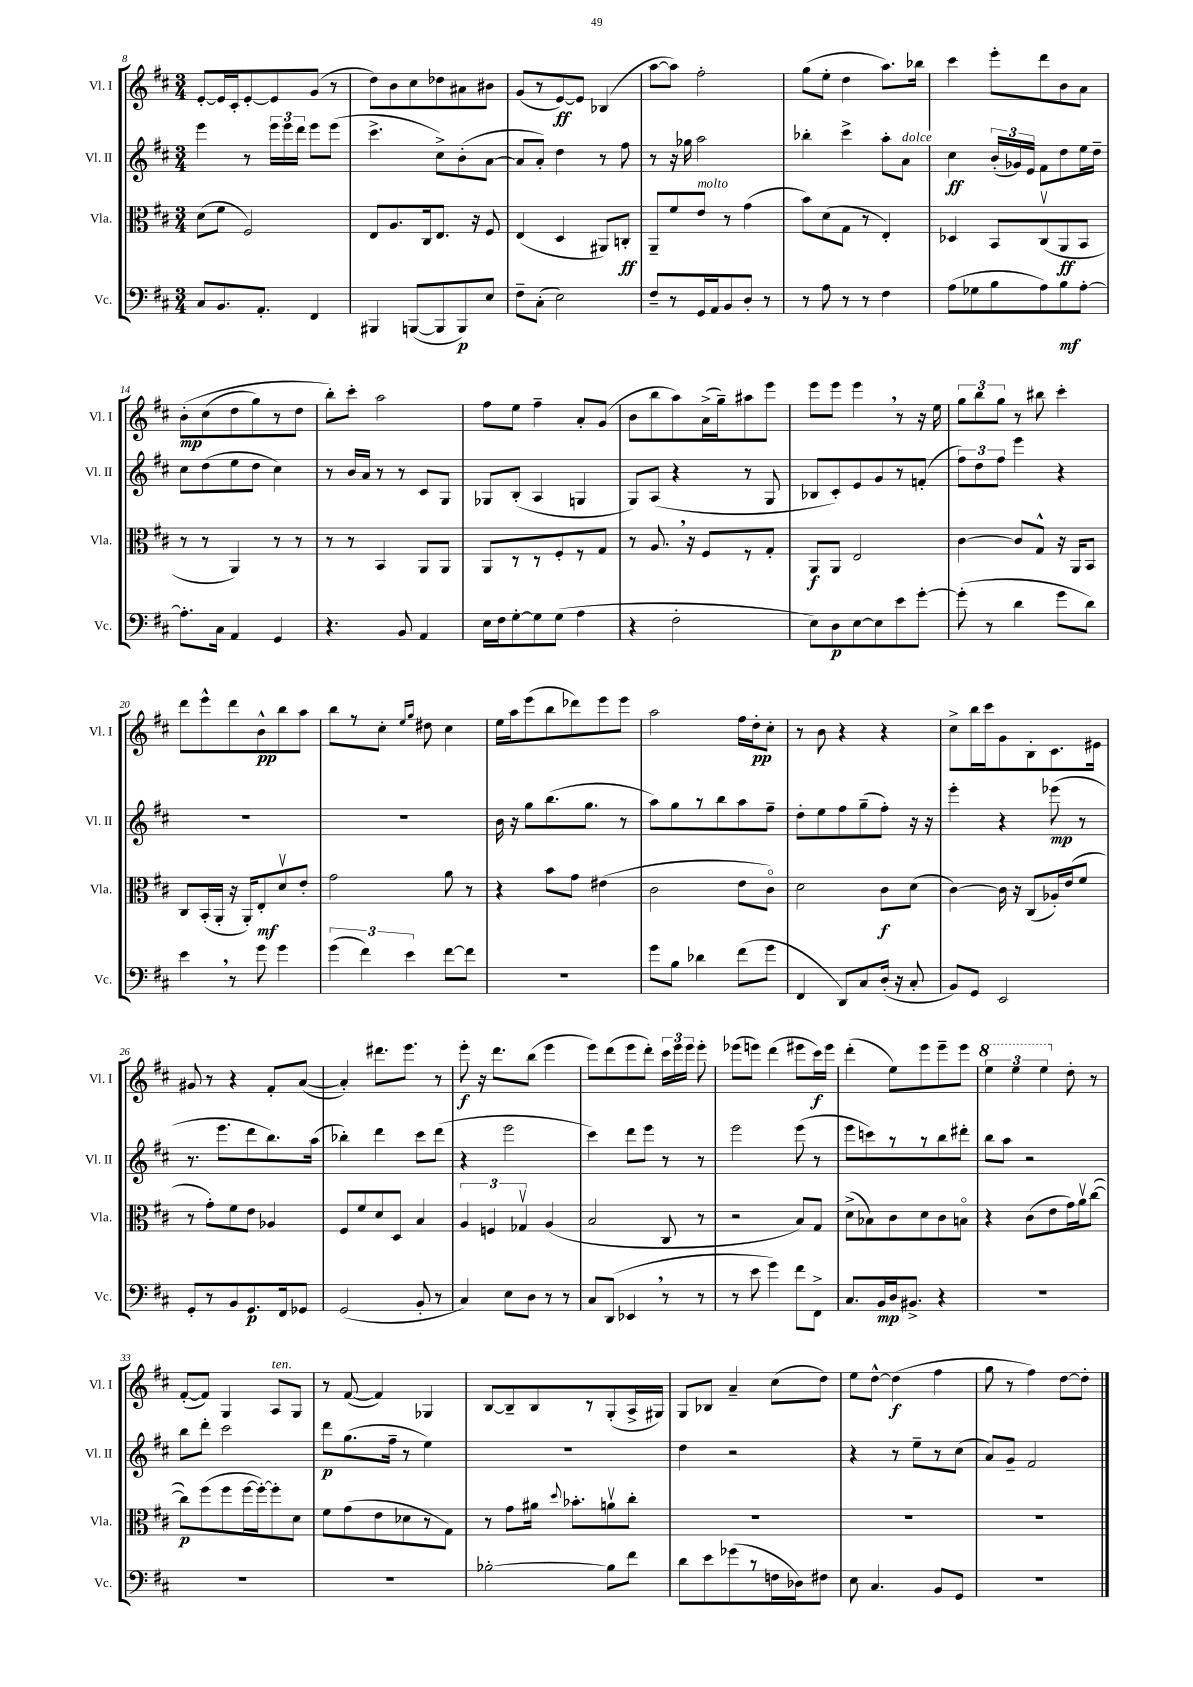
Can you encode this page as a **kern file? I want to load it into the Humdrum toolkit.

**kern	**kern	**kern	**kern
*staff4	*staff3	*staff2	*staff1
*clefF4	*clefC3	*clefG2	*clefG2
*k[f#c#]	*k[f#c#]	*k[f#c#]	*k[f#c#]
*M3/4	*M3/4	*M3/4	*M3/4
8C#	(8d	4eee	[8e'
8.BB	8f#	.	16e]
.	.	.	16c#'
.	2F#)	8r	[8e'
8.AA'	.	.	.
.	.	24eee	8e]
.	.	24eee	.
.	.	24ddd	.
4FF#	.	8eee	(8g
.	.	(8eee	8r
=	=	=	=
4BBB#	8E	4.ccc#^	8dd)
.	8.A	.	8b
([8BBB	.	.	8cc#
.	16C#	.	.
8BBB]	8.E	8cc#^)	8dd-
8BBB)	.	(8b'	8a#
.	16r	.	.
8E	8F#	[8a	8b#
=	=	=	=
8F#~	(4E	8a]	(8g
(8C#'	.	8a')	8r
2E)	4D	4dd	[8e)
.	.	.	8e]
.	8AA#)	8r	(4B-
.	8C'	8ff#	.
=	=	=	=
8F#~	8AA~	8r	[8aa
8r	8f#	16r	8aa])
.	.	16gg-	.
16GG	8e	2aa	2ff#'
16AA	.	.	.
8BB	8r	.	.
8D'	(4g	.	.
8r	.	.	.
=	=	=	=
8r	8b)	4bb-'	(8gg
8A	(8d	.	8ee'
8r	8G	4ccc#^	4dd
8r	8r	.	.
4F#	4E')	8aa'	8.aa)
.	.	8a	.
.	.	.	16bb-
=	=	=	=
(8A	4D-	4cc#	4ccc#
8G-	.	.	.
8B	8BB	(24b'	8eee'
.	.	24g-)	.
.	.	24e	.
8A)	(8C#v	8f#	8ddd
8B	8AA	8dd	8b
[8A'	8BB	16ee	8a
.	.	16dd~	.
=	=	=	=
8.A']	8r	8cc#	&(8b'
.	8r	(8dd	(8cc#
16C#	.	.	.
4AA	4AA)	8ee	8dd
.	.	8dd	8gg)
4GG	8r	4cc#)	8r
.	8r	.	8dd
=	=	=	=
4.r	8r	8r	8bb'&)
.	8r	16b	8ccc#'
.	.	16a	.
.	4BB	8r	2aa
8BB	.	8r	.
4AA	8AA	8c#	.
.	8AA	8G	.
=	=	=	=
16E	8AA	8G-	8ff#
16F#	.	.	.
[8G'	8r	(8B'	8ee
8G]	8r	4A	4ff#~
(8G	8F#'	.	.
4A	8r	4G	8a'
.	8G	.	(8g
=	=	=	=
4r	8r	8G)	8b
.	8.A	(8A	8bb
2F#'	.	4r	8aa)
.	16r	.	.
.	8F#	.	(16a^
.	.	.	16gg~)
.	8r	8r	8aa#
.	8G'	8G	8eee
=	=	=	=
8E)	8AA	8B-	8eee
8D	8AA	8c#')	8eee
[8E	2E	8e	4eee
8E]	.	8g	.
8e	.	8r	8r
[8g'	.	(8f'	16r
.	.	.	16ee
=	=	=	=
(8g']	[4c#	12ff#)	12gg
.	.	12dd	12bb
8r	.	.	.
.	.	12ff#	12gg
4d	8c#]	4eee	8r
.	8G^^	.	8bb#
8g	16r	4r	4ccc#'
.	16AA	.	.
8d)	8BB	.	.
=	=	=	=
4e	8C#	2.r	8ddd
.	(16BB'	.	8eee^^
.	16AA'	.	.
8r	16r	.	8ddd
.	16AA')	.	.
8g	8E'	.	8b^^
4g	8dv	.	8bb
.	8e'	.	8aa
=	=	=	=
(6g	2g	2.r	8bb
.	.	.	8r
6f#)	.	.	.
.	.	.	8cc#'
6e	.	.	.
.	.	.	16qqee
.	.	.	16qqgg
.	.	.	8dd#
[8f#	8a	.	4cc#
8f#]	8r	.	.
=	=	=	=
2.r	4r	16b	16ee
.	.	16r	16aa
.	.	8gg	(8eee
.	8b	(8.bb	8bb
.	8g	.	8ddd-)
.	.	8.gg	.
.	(4e#	.	8eee
.	.	8r	8eee
=	=	=	=
8g	2c#	8aa)	2aa
8B	.	8gg	.
4d-	.	8r	.
.	.	8bb	.
(8f#	8e	8aa	16ff#
.	.	.	16dd'
8g	8c#o)	8ff#~	8cc#'
=	=	=	=
4FF#	2d	8dd'	8r
.	.	8ee	8b
8DD)	.	8ff#	4r
8C#	.	(8gg~	.
(16D'	8c#	8ff#')	4r
16r	.	.	.
8C#'	(8d	16r	.
.	.	16r	.
=	=	=	=
8BB)	[4c#)	4eee'	8cc#^
8GG	.	.	16bb
.	.	.	16ccc#
2EE	16c#]	4r	8g
.	16r	.	.
.	(8C#	.	8B'
.	16A-')	(8eee-	8.c#
.	(16e	.	.
.	8f#	8r	.
.	.	.	16e#
=	=	=	=
8GG'	8r	8.r	8g#
8r	8g')	.	8r
.	.	8.eee	.
8BB	8f#	.	4r
8.GG	8e	8ddd	.
.	4A-	8.bb)	8f#'
16FF#	.	.	.
8GG-	.	.	([8a
.	.	(16aa	.
=	=	=	=
(2GG	8F#	4bb-')	4a'])
.	8f#	.	.
.	8d	4ddd	8.ddd#
.	8D	.	.
.	.	.	8.eee
8BB'	4B	8ccc#	.
8r	.	(8ddd	8r
=	=	=	=
4C#)	6A	4r	8eee'
.	.	.	16r
.	6F	.	.
.	.	.	8.ddd
8E	.	2eee	.
.	6G-v	.	.
8D	.	.	(8bb
8r	(4A	.	4eee
8r	.	.	.
=	=	=	=
8C#	2B	4ccc#)	8eee)
(8DD	.	.	(8ddd
4EE-	.	8ddd	8eee
.	.	8eee	8ddd')
8r	8C#	8r	24ccc#
.	.	.	24eee
.	.	.	24eee
8r	8r	8r	8eee'
=	=	=	=
8r	2r	2eee	(8eee-
8e	.	.	8eee)
4g)	.	.	(4ddd
8f#	8B)	(8eee	8eee#
8FF#^	8G	8r	16ccc#)
.	.	.	16eee#
=	=	=	=
8.C#	(8d^	8eee	(4ddd'
.	8B-)	8ccc)	.
16BB	.	.	.
16D	8c#	8r	8ee)
8.BB#^	.	.	.
.	8d	8r	8eee
4r	8c#	8bb	8eee~
.	8Bo	8ddd#'	8eee
=	=	=	=
2.r	4r	8bb	6eee
.	.	8aa	.
.	.	.	6eee
.	(8c#	2r	.
.	.	.	6eee
.	8e	.	.
.	16g)	.	8dd'
.	16av	.	.
.	([8cc#	.	8r
=	=	=	=
2.r	8cc#])	8bb	([8f#'
.	(8ff#	8ddd'	8f#])
.	8ff#	2ccc#	4G
.	[16ff#	.	.
.	16ff#'_)	.	.
.	8ff#']	.	8A
.	8d	.	8G
=	=	=	=
2.r	8f#	8ddd	8r
.	(8g	(8.gg	([8f#
.	8e	.	4f#])
.	.	16ff#~	.
.	8d-	8r	.
.	8r	4ee)	4G-
.	8G)	.	.
=	=	=	=
[2B-'	8r	2.r	[8B
.	8g	.	8B~]
.	16a#	.	8B
.	8qqdd	.	.
.	8.b-'	.	.
.	.	.	8r
8B-]	8av	.	(8G'
8f#	8cc#'	.	16A^
.	.	.	16G#)
=	=	=	=
8d	2.r	4dd	8G
8e	.	.	8B-
(8g-	.	2r	4a~
8r	.	.	.
16F	.	.	(8cc#
16D-)	.	.	.
8F#	.	.	8dd)
=	=	=	=
8E	2.r	4r	8ee
4.C#	.	.	[8dd^^
.	.	8r	(4dd]
.	.	8ee~	.
8BB	.	8r	4ff#
8GG	.	(8cc#	.
=	=	=	=
2.r	2.r	8a)	8gg
.	.	8g~	8r
.	.	2f#	4ff#)
.	.	.	[8dd
.	.	.	8dd']
==	==	==	==
*-	*-	*-	*-
